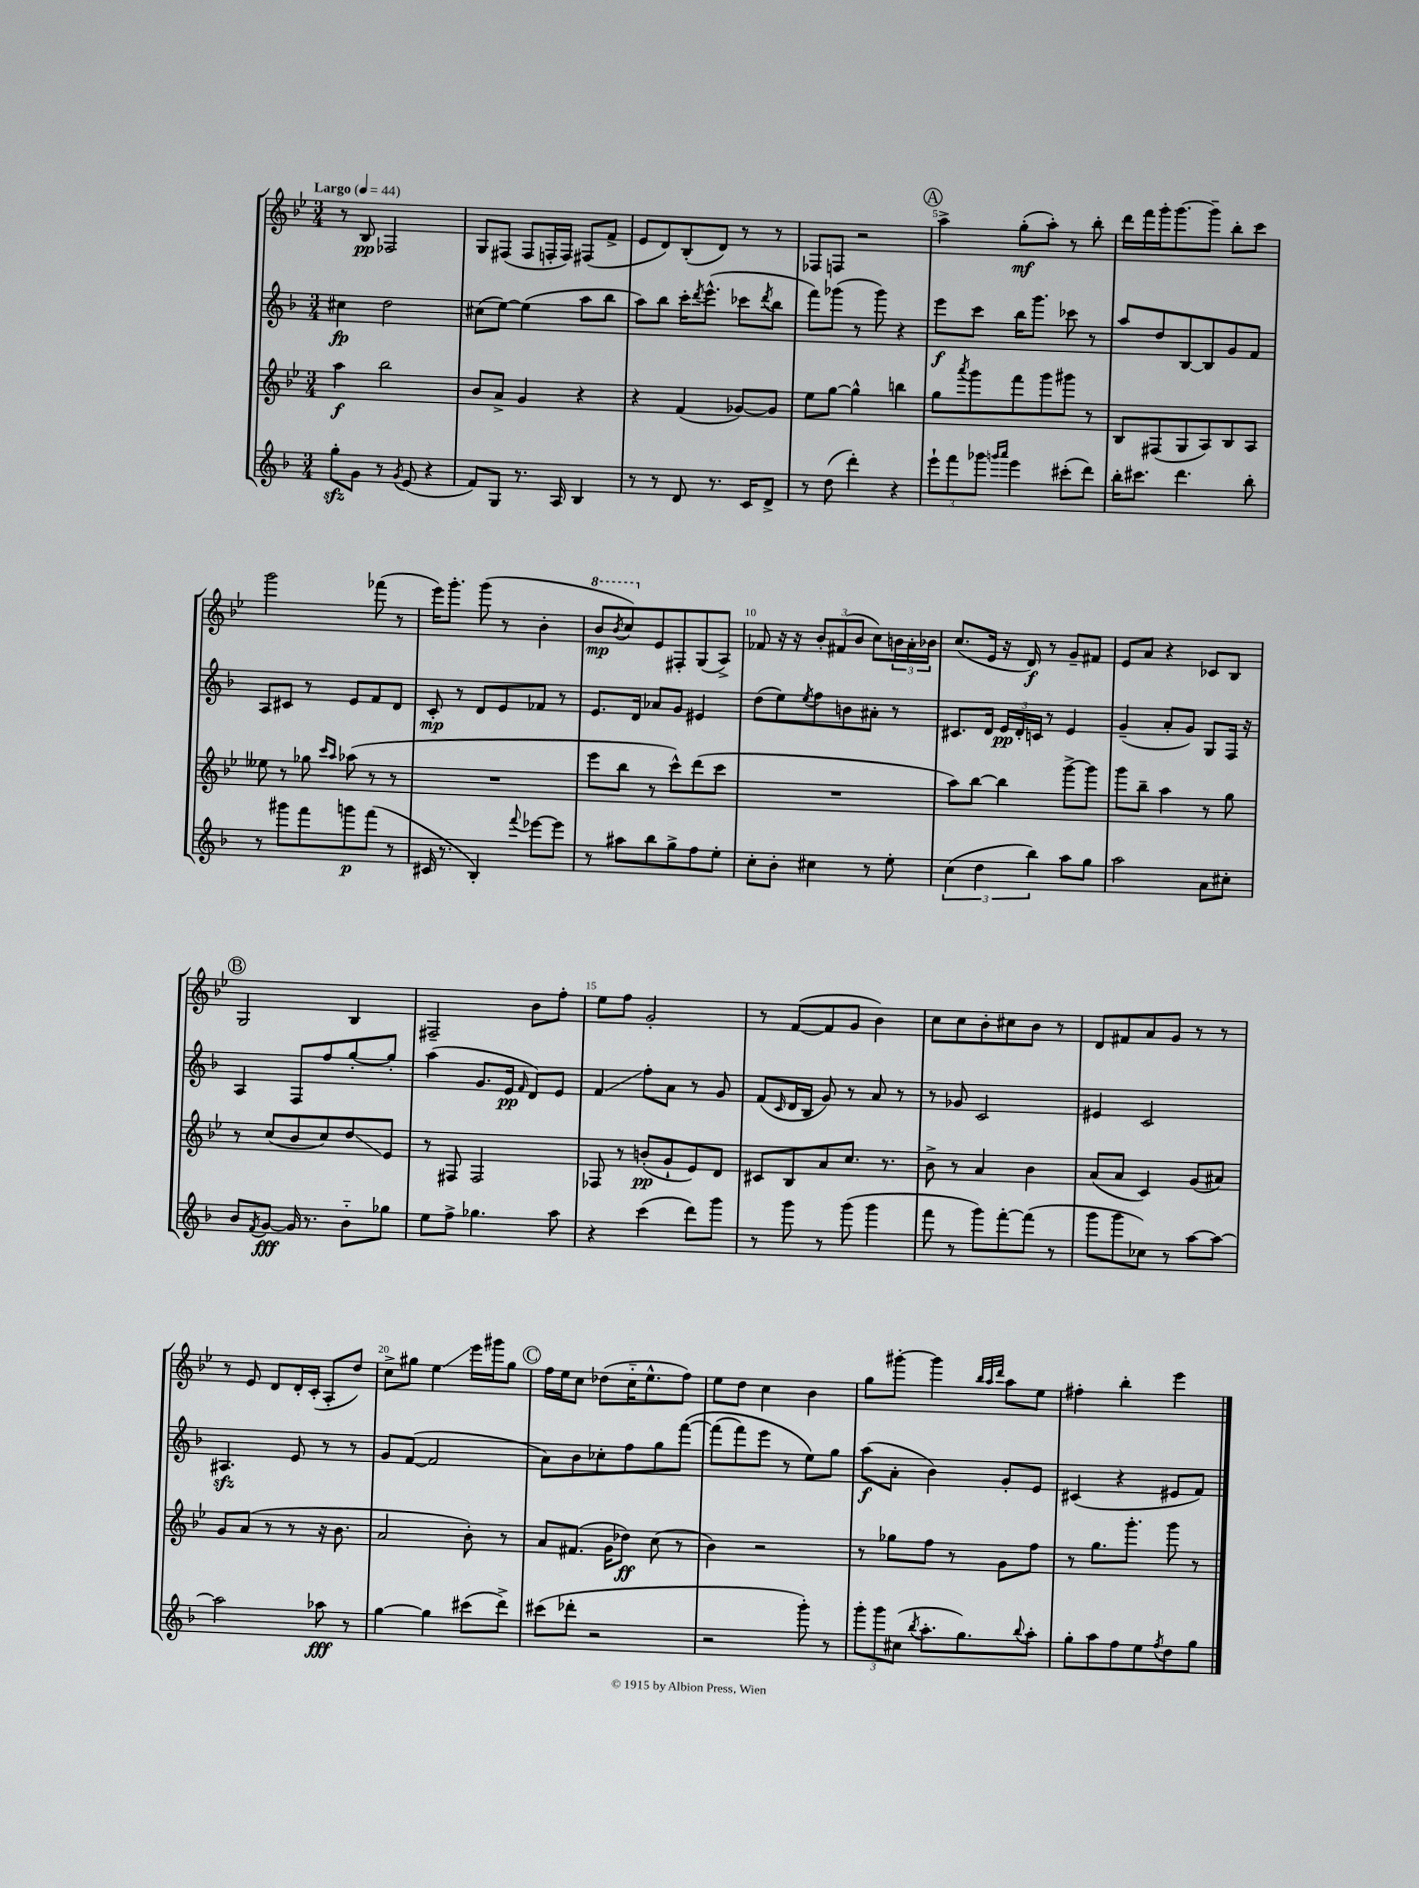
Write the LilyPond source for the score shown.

<<
\new StaffGroup <<
\new Staff = "s0" {
    \clef treble \key bes \major \numericTimeSignature \time 3/4 \tempo "Largo" 4 = 44
    r8 bes8\pp fes2 |
    g8 fis8( fis8 f16-. f16) fis8( f'8-> |
    ees'8 d'8) bes8-.( d'8) r8 r8 |
    fes8 f8 r2 |
    \mark \markup { \circle "A" } a''4-> g''8-.\mf( a''8-.) r8 bes''8-. |
    d'''16 f'''16 g'''16-. g'''8.~ g'''8-- bes''8-. c'''8 |
    g'''2 fes'''8( r8 |
    ees'''16) g'''8.-. g'''8( r8 bes'4-. |
    \ottava #1 bes''8\mp \acciaccatura { bes''8 } c'''8) \ottava #0 ees'8 fis8-. g8( a8->) |
    fes'8 r16 r16 \tuplet 3/2 { bes'8-. fis'8( bes'8 } c''8) \tuplet 3/2 { b'16 a'16-. bes'16 } |
    c''8.( ees'16 r16 d'16\f) r8 g'8-- fis'8 |
    ees'8 a'8 r4 ces'8 bes8 |
    \mark \markup { \circle "B" } g2 bes4 |
    fis2-- bes'8 f''8-. |
    ees''8 f''8 g'2-. |
    r8 f'8~( f'8 g'8 bes'4) |
    c''8 c''8 bes'8-. cis''8 bes'8 r8 |
    d'8 fis'8 a'8 g'8 r8 r8 |
    r8 ees'8 d'8 d'16-. c'16-.( a8-. d''8) |
    c''8-> gis''8 ees''4\glissando ees'''16 gis'''16 gis''8 |
    \mark \markup { \circle "C" } f''16 ees''16 c''8 des''8( c''16-_ ees''8.-^ f''8) |
    ees''8 d''8 c''4 bes'4 |
    g''8 gis'''8~-. gis'''4 \grace { bes''32 a''32 d'''32 } a''8 ees''8 |
    fis''4-. bes''4-. ees'''4 \bar "|." |
}
\new Staff = "s1" {
    \clef treble \key f \major \numericTimeSignature \time 3/4
    cis''4\fp d''2 |
    cis''8( e''8~) e''4( a''8 bes''8 |
    a''8) bes''8 c'''16-. \acciaccatura { d'''8 } e'''8.-^( ces'''8 \acciaccatura { d'''8 } bes''8 |
    f'''8) ges'''8( r8 ges'''8) r4 |
    \mark \markup { \circle "A" } e'''8\f c'''8 bes''16 g'''8. ces'''8 r8 |
    a''8 d''8 bes8~ bes8 g'8 f'8 |
    a8 cis'8 r8 e'8 f'8 d'8 |
    c'8-.\mp r8 d'8 e'8 fes'8 r8 |
    e'8. d'16 aes'8 g'8 eis'4 |
    d''8( e''8) \acciaccatura { e''8 } f''8 b'8 ais'8-. r8 |
    cis'8. d'16 \tuplet 3/2 { e'16\pp d'16-. c'16 } r8 e'4 |
    g'4--( a'8-. g'8) g8 f16 r16 |
    \mark \markup { \circle "B" } a4 f8 f''8 g''8~-. g''8-. |
    a''4( g'8. e'16\pp \grace { f'16 } d'8) e'8 |
    f'4\glissando f''8-. a'8 r8 g'8 |
    f'8( \grace { c'16 } d'16 bes16 g'8) r8 a'8 r8 |
    r8 ges'8 c'2 |
    eis'4 c'2 |
    ais4.\sfz e'8 r8 r8 |
    g'8 f'8~( f'2 |
    \mark \markup { \circle "C" } a'8) bes'8 ces''8-. f''8 g''8 f'''8~\( |
    f'''8( f'''8) e'''8 r8 e''8\) g''8 |
    a''8\f( a'8-. bes'4) g'8-. e'8 |
    cis'4( r4 eis'8 f'8) \bar "|." |
}
\new Staff = "s2" {
    \clef treble \key bes \major \numericTimeSignature \time 3/4
    a''4\f bes''2 |
    bes'8 a'8-> g'4 r4 |
    r4 f'4( ges'8~) ges'8 |
    ees''8 g''8~ g''4-^ b''4 |
    \mark \markup { \circle "A" } g''8 \acciaccatura { a'''8 } g'''8 f'''8 g'''8 gis'''8 r8 |
    bes8 fis8( g8 a8) bes8 a8 |
    eeses''8 r8 ges''8 \grace { c'''16 a''16 } aes''8( r8 r8 |
    R2. |
    ees'''8 bes''8 r8 c'''8-^) d'''8( c'''8 |
    R2. |
    a''8) bes''8~ bes''4 g'''8~-> g'''8 |
    g'''8 bes''8-- a''4 r8 g''8 |
    \mark \markup { \circle "B" } r8 c''8( bes'8 c''8) d''8\glissando ees'8 |
    r8 fis8 fis2 |
    fes8 r8 b'8-.\pp( g'8-! ees'8) d'8 |
    cis'8 bes8 a'8 c''8. r8. |
    bes'8-> r8 a'4 bes'4 |
    a'8( a'8 c'4) g'8( ais'8) |
    g'8 a'8( r8 r8 r16 bes'8. |
    a'2 bes'8-.) r8 |
    \mark \markup { \circle "C" } a'8 fis'8.( g'16 des''8\ff) c''8( r8 |
    bes'4) r2 |
    r8 ges''8 f''8 r8 g'8 f''8 |
    r8 g''8. g'''8.-. g'''8 r8 \bar "|." |
}
\new Staff = "s3" {
    \clef treble \key f \major \numericTimeSignature \time 3/4
    g''8-.\sfz g'8 r8 \acciaccatura { g'8 } e'8( r4 |
    f'8) g8 r8. a16 bes4 |
    r8 r8 d'8 r8. c'16 d'8-> |
    r8 d''8( d'''4-.) r4 |
    \mark \markup { \circle "A" } \tuplet 3/2 { e'''8-! f'''8 ges'''8 } \grace { g'''16 a'''16 } e'''4 cis'''8-.( d'''8) |
    bes''16-. cis'''8. d'''4. bes''8-. |
    r8 gis'''8 f'''8 g'''8\p f'''8( r8 |
    cis'16 r8. bes4-.) \appoggiatura { f'''8 } ees'''8~ ees'''8 |
    r8 ais''8 bes''8 g''8-> f''8 e''8-. |
    c''8-. bes'8-. cis''4 r8 e''8-. |
    \tuplet 3/2 { c''4( d''4 bes''4) } a''8 g''8 |
    a''2 a'8 cis''8-. |
    \mark \markup { \circle "B" } bes'8 \acciaccatura { f'8 } g'8~\fff g'16 r8. bes'8-_ ges''8 |
    e''8 f''8-> ges''4. a''8 |
    r4 c'''4( d'''8) g'''8 |
    r8 g'''8 r8 g'''8( g'''4 |
    f'''8 r8 g'''8) f'''8~-. f'''8( r8 |
    g'''8 g'''8 ces''8) r8 a''8~ a''8~ |
    a''2 aes''8\fff r8 |
    g''4~ g''4 cis'''8( d'''8->) |
    \mark \markup { \circle "C" } cis'''8( des'''8-. r2 |
    r2 g'''8-.) r8 |
    \tuplet 3/2 { g'''8-. g'''8 cis''8( } \acciaccatura { bes''8 } a''8.-. g''8.) \appoggiatura { bes''8 } a''8-. |
    g''8-. a''8 f''8 e''8 \acciaccatura { f''8 } d''8 g''8 \bar "|." |
}
>>
>>
\layout { \context { \Score \override BarNumber.break-visibility = ##(#f #t #t) barNumberVisibility = #(every-nth-bar-number-visible 5) } }
